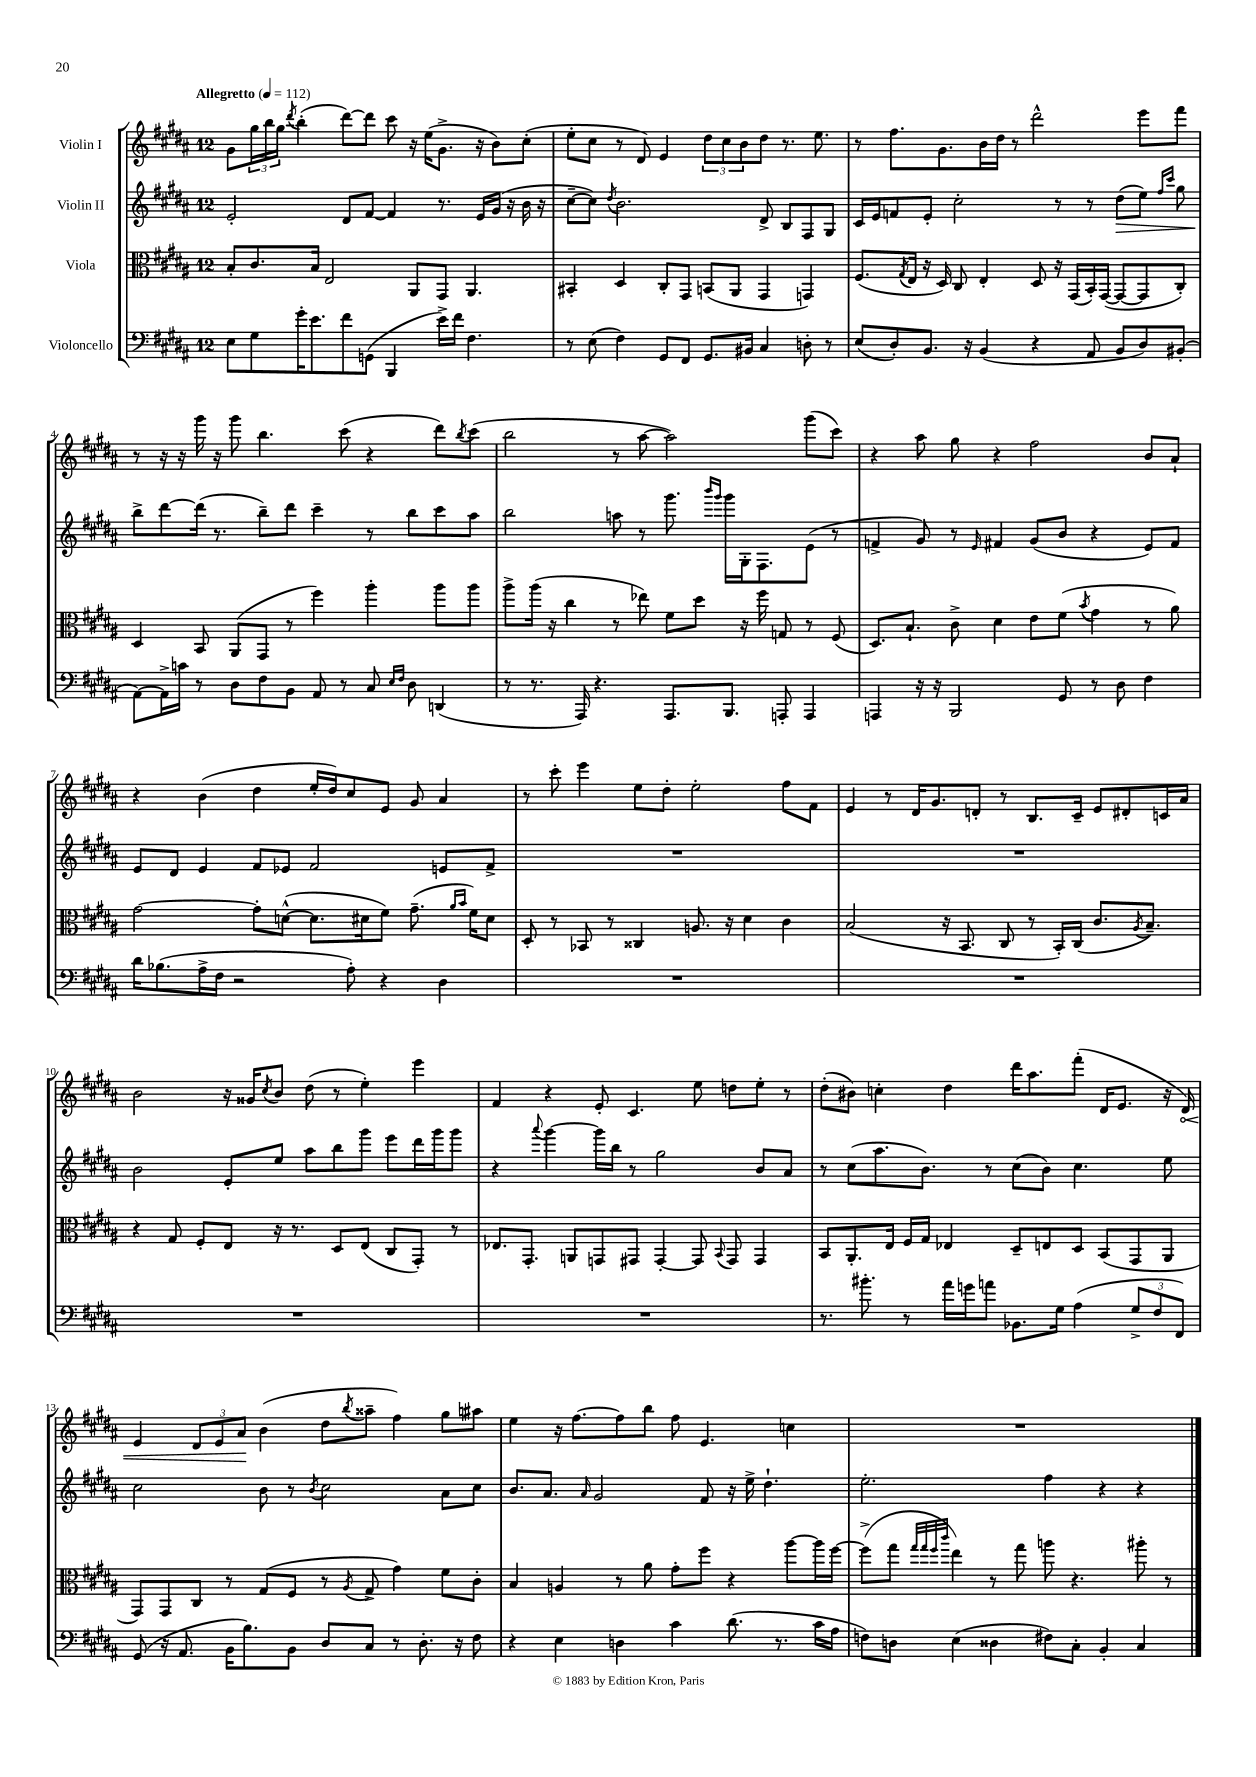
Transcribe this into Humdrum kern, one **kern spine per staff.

**kern	**kern	**kern	**dynam	**kern	**dynam
*part4	*part3	*part2	*part2	*part1	*part1
*staff4	*staff3	*staff2	*staff2	*staff1	*staff1
*I"Violoncello	*I"Viola	*I"Violin II	*	*I"Violin I	*
*clefF4	*clefC3	*clefG2	*	*clefG2	*
*k[f#c#g#d#a#]	*k[f#c#g#d#a#]	*k[f#c#g#d#a#]	*	*k[f#c#g#d#a#]	*
*M12/8	*M12/8	*M12/8	*	*M12/8	*
*MM112	*MM112	*MM112	*	*MM112	*
=1	=1	=1	=1	=1	=1
!	!	!	!	!LO:TX:a:B:t=Allegretto	!
8E\L	8B'/L	2e'/	.	8g#\L	.
8G#\	8.c#/	.	.	24gg#\L	.
.	.	.	.	24bb\	.
.	.	.	.	24gg#\JJ	.
.	.	.	.	8qddd#/	.
16g#'\K	.	.	.	(4bb'\	.
8.e\	16B/Jk	.	.	.	.
.	2E/	.	.	.	.
8f#\	.	8d#/L	.	[8ddd#\L)	.
(8GGn\J	.	[8f#/J	.	8ddd#\J]	.
4BBB/	.	4f#/]	.	8ccc#\	.
.	8AA#/L	.	.	16r	.
.	.	.	.	(16ee\KL	.
16e^\LL)	8GG#/J	8.r	.	8.g#^\J	.
16f#\JJ	.	.	.	.	.
4.F#\	4.AA#/	.	.	.	.
.	.	16e/LL	.	16r	.
.	.	(16g#/JJ	.	8b\L)	.
.	.	16r	.	.	.
.	.	16b\	.	(8cc#'\J	.
.	.	16r	.	.	.
=2	=2	=2	=2	=2	=2
8r	4BB#X'/	[8cc#~\L	.	8ee'\L	.
(8E\	.	8cc#\J])	.	8cc#\J	.
.	.	8qdd#/	.	.	.
4F#\)	4D#/	2.b\	.	8r	.
.	.	.	.	8d#/)	.
8GG#/L	8C#'/L	.	.	4e/	.
8FF#/J	8GG#/J	.	.	.	.
8.GG#/L	(8BBn/L	.	.	12dd#\L	.
.	.	.	.	12cc#\	.
.	8AA#/J	.	.	.	.
.	.	.	.	12b\	.
16BB#X/Jk	.	.	.	.	.
4C#/	4GG#/	8d#^/	.	8dd#\J	.
.	.	8B/L	.	8.r	.
8Dn'\	4GGn/)	8F#/	.	.	.
.	.	.	.	8.ee\	.
8r	.	8G#/J	.	.	.
=3	=3	=3	=3	=3	=3
(8E/L	(8.F#/L	16c#/LL	.	8r	.
.	.	16e/J	.	.	.
8D#'/)	.	8fn/	.	8.ff#\L	.
.	8qG#/	.	.	.	.
.	16E/Jk	.	.	.	.
8.BB/J	16r	8e'/J	.	.	.
.	16D#/)	.	.	8.g#\	.
.	8C#/	2cc#'\	.	.	.
16r	.	.	.	.	.
(4BB/	4E'/	.	.	16b\L	.
.	.	.	.	16dd#\JJ	.
.	.	.	.	8r	.
4r	8D#/	.	.	2ddd#^^\	.
.	16r	8r	.	.	.
.	(16GG#/LL	.	.	.	.
8AA#/	16BB'/)	8r	.	.	.
.	([16GG#/JJ	.	.	.	.
!	!	!	!LO:HP:b	!	!
8BB/L	8GG#/L_	(8dd#\L	>	.	.
8D#/)	8GG#/]	8ee\J)	.	8eee\L	.
.	.	16qqff#/LL	.	.	.
.	.	16qqccc#/JJ	.	.	.
(8BB#X'/J	8C#'/J)	8gg#\	.	8fff#\J	.
!!LO:LB:g=z
=4	=4	=4	=4	=4	=4
[8AA#\L)	4D#/	8bb^\L	.	8r	.
16AA#^\L]	.	[8ddd#\	]	16r	.
16cn\JJ	.	.	.	16r	.
8r	8BB/	(16ddd#\Jk]	.	16ggg#\	.
.	.	8.r	.	16r	.
8D#\L	(8AA#/L	.	.	8ggg#\	.
8F#\	8GG#/J	8bb~\L)	.	4.bb\	.
8BB\J	8r	8ddd#\J	.	.	.
8AA#/	4ff#\)	4ccc#~\	.	.	.
8r	.	.	.	(8ccc#\	.
8C#/	4aa#'\	8r	.	4r	.
16qqE/LL	.	.	.	.	.
16qqF#/JJ	.	.	.	.	.
8D#\	.	8bb\L	.	.	.
(4DDn/	8aa#\L	8ccc#\	.	8ddd#\L)	.
.	.	.	.	8qbb/	.
.	8aa#\J	8aa#\J	.	(8ccc#\J	.
=5	=5	=5	=5	=5	=5
8r	8aa#^\L	2bb\	.	2bb\	.
8.r	(16aa#\Jk	.	.	.	.
.	16r	.	.	.	.
.	4cc#\	.	.	.	.
16AAA#/)	.	.	.	.	.
4.r	.	.	.	.	.
.	8r	8aan\	.	8r	.
.	8ee-X\)	8r	.	[8aa#\	.
8.AAA#/L	8f#\L	8.ggg#\	.	2aa#\])	.
.	8dd#\J	.	.	.	.
.	.	16qqbbb/LL	.	.	.
.	.	16qqggg#/JJ	.	.	.
8.BBB/J	.	16ggg#\LL	.	.	.
.	16r	16G#'\J	.	.	.
.	16ff#\	8.F#\	.	.	.
8AAAn'/	8Gn/	.	.	.	.
4AAA/	8r	(8e\J	.	(8ggg#\L	.
.	(8F#/	8r	.	8ccc#\J)	.
=6	=6	=6	=6	=6	=6
4AAAn/	8.D#/L)	4fn^/	.	4r	.
.	8.B`/J	.	.	.	.
16r	.	8g#/)	.	8aa#\	.
16r	.	.	.	.	.
2BBB/	8c#^\	8r	.	8gg#\	.
.	.	16qqe/	.	.	.
.	4d#\	4f#X/	.	4r	.
.	8e\L	(8g#/L	.	2ff#\	.
8GG#/	(8f#\J	8b/J	.	.	.
.	8qb/	.	.	.	.
8r	4g#\	4r	.	.	.
8D#\	.	.	.	.	.
4F#\	8r	8e/L)	.	8b/L	.
.	8a#\)	8f#/J	.	8a#`/J	.
!!LO:LB:g=z
=7	=7	=7	=7	=7	=7
16d#\KL	[2g#\	8e/L	.	4r	.
(8.B-X\	.	.	.	.	.
.	.	8d#/J	.	.	.
16A#^\L	.	4e/	.	(4b\	.
16F#\JJ	.	.	.	.	.
2r	.	.	.	.	.
.	8g#'\L]	8f#/L	.	4dd#\	.
.	([8dn^^\J	8e-X/J	.	.	.
.	8.d\L]	2f#/	.	16ee'/LL	.
.	.	.	.	16dd#/J)	.
8A#'\)	.	.	.	8cc#/	.
.	16d#X\k	.	.	.	.
4r	8f#\J)	.	.	8e/J	.
.	(8.g#~\	.	.	8g#/	.
4D#\	.	8en/L	.	4a#/	.
.	16qqa#/LL	.	.	.	.
.	16qqb/JJ	.	.	.	.
.	16f#\KL)	.	.	.	.
.	8d#\J	8f#^/J	.	.	.
=8	=8	=8	=8	=8	=8
1.r	8D#'/	1.r	.	8r	.
.	8r	.	.	8ccc#'\	.
.	8BB-X/	.	.	4eee\	.
.	8r	.	.	.	.
.	4C##X/	.	.	8ee\L	.
.	.	.	.	8dd#'\J	.
.	8.An/	.	.	2ee'\	.
.	16r	.	.	.	.
.	4d#\	.	.	.	.
.	4c#\	.	.	8ff#\L	.
.	.	.	.	8f#\J	.
=9	=9	=9	=9	=9	=9
1.r	(2B/	1.r	.	4e/	.
.	.	.	.	8r	.
.	.	.	.	16d#/KL	.
.	.	.	.	8.g#/	.
.	16r	.	.	.	.
.	8.BB/	.	.	.	.
.	.	.	.	8dn'/J	.
.	8C#/	.	.	8r	.
.	8r	.	.	8.B/L	.
.	16BB'/LL)	.	.	.	.
.	(16C#/JJ	.	.	16c#~/Jk	.
.	8.c#/L	.	.	8e/L	.
.	.	.	.	8d#X'/	.
.	8qA#/	.	.	.	.
.	8.B~/J)	.	.	.	.
.	.	.	.	16cn/L	.
.	.	.	.	16a#/JJ	.
!!LO:LB:g=z
=10	=10	=10	=10	=10	=10
1.r	4r	2b\	.	2b\	.
.	8G#/	.	.	.	.
.	8F#'/L	.	.	.	.
.	8E/J	8e'/L	.	16r	.
.	.	.	.	16g##X/KL	.
.	.	.	.	8qcc#/	.
.	16r	8ee/J	.	8b/J	.
.	8.r	.	.	.	.
.	.	8aa#\L	.	(8dd#\	.
.	8D#/L	8bb\	.	8r	.
.	(8E/J	8ggg#\J	.	4ee'\)	.
.	8C#/L	8eee\L	.	.	.
.	8GG#'/J)	16ddd#\L	.	4eee\	.
.	.	16ggg#\J	.	.	.
.	8r	8ggg#\J	.	.	.
=11	=11	=11	=11	=11	=11
1.r	8.E-X/L	4r	.	4f#/	.
.	8.GG#'/J	.	.	.	.
.	.	8qqaaa#/	.	.	.
.	.	[4ggg#\	.	4r	.
.	8AAn/L	.	.	.	.
.	8GGn/	16ggg#\LL]	.	8e'/	.
.	.	16bb\JJ	.	.	.
.	8GG#X/J	8r	.	4.c#/	.
.	[4GG#'/	2gg#\	.	.	.
.	8GG#/]	.	.	8ee\	.
.	8qqBB/	.	.	.	.
.	8GG#/	.	.	8ddn\L	.
.	4GG#/	8b/L	.	8ee'\J	.
.	.	8a#/J	.	8r	.
=12	=12	=12	=12	=12	=12
8.r	8BB/L	8r	.	(8dd#'\L	.
.	8.AA#'/	(8cc#\L	.	8b#X\J)	.
8.b#X'\	.	.	.	.	.
.	.	8.aa#\	.	4ccn'\	.
.	16E/Jk	.	.	.	.
8r	16F#/LL	.	.	.	.
.	16G#/JJ	8.b\J)	.	.	.
16a#\LL	4E-X/	.	.	4dd#\	.
16gn\J	.	.	.	.	.
8an\J	.	8r	.	.	.
8.BB-X\L	8D#~/L	(8cc#\L	.	16ddd#\KL	.
.	.	.	.	8.aa#\	.
.	8En/	8b\J)	.	.	.
16G#\Jk	.	.	.	.	.
(4A#\	8D#/J	4.cc#\	.	(8fff#'\J	.
.	(8BB/L	.	.	16d#/KL	.
.	.	.	.	8.e/J	.
12G#^/L	8GG#/	.	.	.	.
12F#/	.	.	.	.	.
.	8AA#/J	8ee\	.	16r	.
12FF#/J)	.	.	.	.	.
!	!	!	!	!	!LO:HP:b
.	.	.	.	16d#/)	<
!!LO:LB:g=z
=13	=13	=13	=13	=13	=13
(8GG#/	8GG#/L)	2cc#\	.	4e/	.
16r	8GG#/	.	.	.	.
8.AA#/	.	.	.	.	.
.	8C#/J	.	.	12d#/L	.
.	.	.	.	12e/	.
16BB\KL	8r	.	.	.	.
.	.	.	.	12a#/J	.
8.B\)	.	.	.	.	.
.	(8G#/L	8b\	.	(4b\	[
8BB\J	8F#/J	8r	.	.	.
.	.	8qb/	.	.	.
8D#/L	8r	2cc#\	.	8dd#\L	.
.	8qA#/	.	.	8qbb/	.
8C#/J	8G#^/	.	.	8aa##X~\J	.
8r	4g#\)	.	.	4ff#\)	.
8.D#'\	.	.	.	.	.
.	8f#\L	8a#\L	.	8gg#\L	.
16r	.	.	.	.	.
8F#\	8c#'\J	8cc#\J	.	8aa#X\J	.
=14	=14	=14	=14	=14	=14
4r	4B/	8.b/L	.	4ee\	.
.	.	8.a#/J	.	.	.
4E\	4An/	.	.	16r	.
.	.	.	.	[8.ff#\L	.
.	.	16qqa#/	.	.	.
.	.	2g#/	.	.	.
4Dn\	8r	.	.	8ff#\]	.
.	8a#\	.	.	8bb\J	.
4c#\	8g#'\L	.	.	8ff#\	.
.	8ff#\J	8f#/	.	4.e/	.
(8.d#\	4r	16r	.	.	.
.	.	16ee^\	.	.	.
.	.	4.dd#`\	.	.	.
8.r	.	.	.	.	.
.	[8aa#\L	.	.	4ccn\	.
16c#\LL	16aa#\L]	.	.	.	.
16A#\JJ	[16ff#\JJ	.	.	.	.
=15	=15	=15	=15	=15	=15
8Fn\L)	(8ff#^\L]	2.ee'\	.	1.r	.
8Dn\J	8gg#\J	.	.	.	.
.	32qqgg#/LLL	.	.	.	.
.	32qqgg#/	.	.	.	.
.	32qqff#/	.	.	.	.
.	32qqccc#/JJJ	.	.	.	.
(4E\	4ee\)	.	.	.	.
4D##X\	8r	.	.	.	.
.	8gg#\	.	.	.	.
8F#X\L)	8aan\	4ff#\	.	.	.
8C#'\J	4.r	.	.	.	.
4BB'/	.	4r	.	.	.
4C#/	8aa#X'\	4r	.	.	.
.	8r	.	.	.	.
==	==	==	==	==	==
*-	*-	*-	*-	*-	*-
